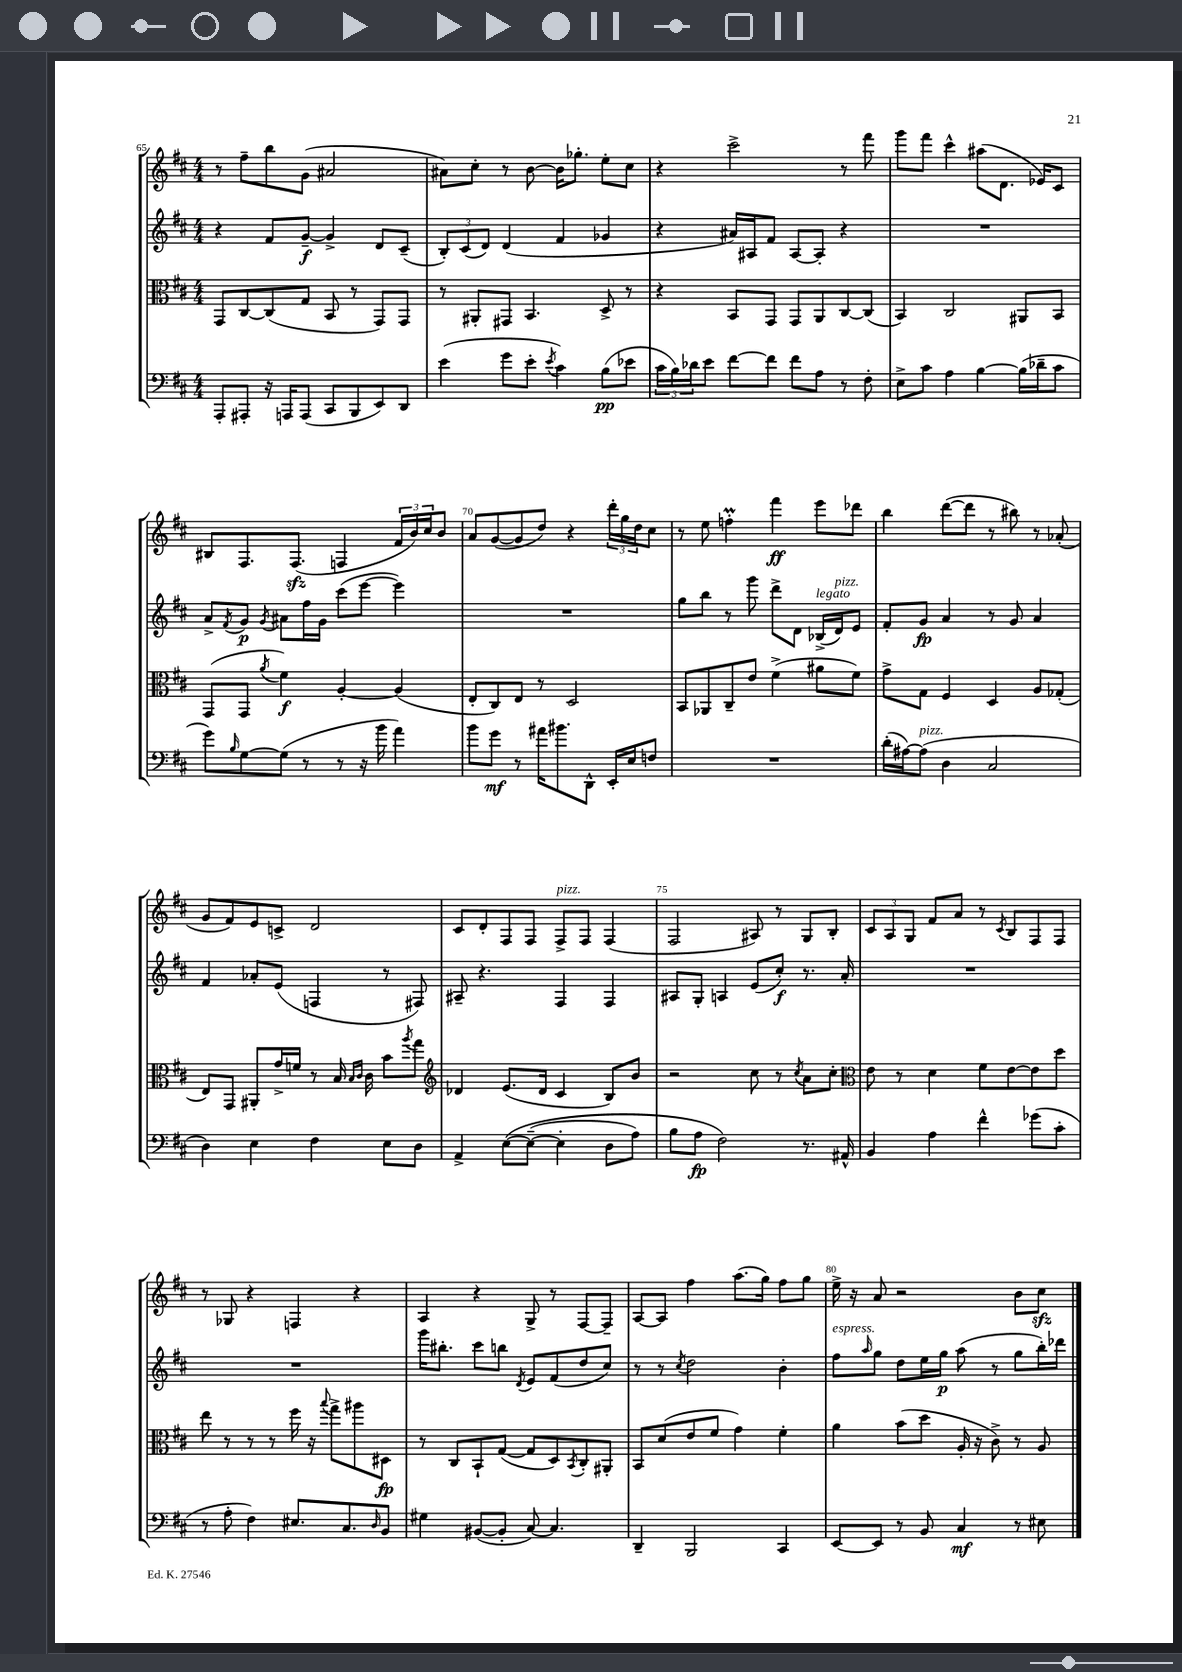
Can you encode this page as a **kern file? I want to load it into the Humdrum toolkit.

**kern	**dynam	**kern	**dynam	**kern	**dynam	**kern	**dynam
*part4	*part4	*part3	*part3	*part2	*part2	*part1	*part1
*staff4	*staff4	*staff3	*staff3	*staff2	*staff2	*staff1	*staff1
*clefF4	*	*clefC3	*	*clefG2	*	*clefG2	*
*k[f#c#]	*	*k[f#c#]	*	*k[f#c#]	*	*k[f#c#]	*
*M4/4	*	*M4/4	*	*M4/4	*	*M4/4	*
=65	=65	=65	=65	=65	=65	=65	=65
8AAA'/L	.	8GG/L	.	4r	.	8r	.
8AAA#X'/J	.	[8C#/	.	.	.	8ff#~\L	.
16r	.	(8C#/]	.	8f#/L	.	8bb\	.
16AAAn/KL	.	.	.	.	.	.	.
(8AAA/J	.	8G/J	.	[8g~/J	f	(8g\J	.
8CC#/L	.	8BB/	.	4g^/]	.	2a#X/	.
8BBB/	.	8r	.	.	.	.	.
8EE/)	.	8GG/L)	.	8d/L	.	.	.
8DD/J	.	8GG/J	.	(8c#~/J	.	.	.
=66	=66	=66	=66	=66	=66	=66	=66
(4e\	.	8r	.	12B'/L)	.	8a#X\L)	.
.	.	.	.	(12c#/	.	.	.
.	.	8AA#X'/L	.	.	.	8cc#'\J	.
.	.	.	.	12d/J)	.	.	.
8g\L	.	8GG#X/J	.	(4d/	.	8r	.
8e'\J	.	4.BB/	.	.	.	[8b\	.
8qe/	.	.	.	.	.	.	.
4c#\)	.	.	.	4f#/	.	16b\KL]	.
.	.	.	.	.	.	8.gg-X'\J	.
(8B\L	pp	8D^/	.	4g-X/	.	8ee'\L	.
8e-X\J	.	8r	.	.	.	8cc#\J	.
=67	=67	=67	=67	=67	=67	=67	=67
24c#\LL	.	4r	.	4r	.	4r	.
24B\)	.	.	.	.	.	.	.
24d-X\J	.	.	.	.	.	.	.
8e\J	.	.	.	.	.	.	.
[8f#\L	.	8BB/L	.	16a#X/LL)	.	2ccc#^\	.
.	.	.	.	16A#X/J	.	.	.
8f#\J]	.	8GG/J	.	8f#/J	.	.	.
8f#\L	.	8GG/L	.	[8A#/L	.	.	.
8A\J	.	8AA/	.	8A#'/J]	.	.	.
8r	.	[8C#/	.	4r	.	8r	.
8F#'\	.	(8C#/J]	.	.	.	8fff#\	.
=68	=68	=68	=68	=68	=68	=68	=68
8E^\L	.	4BB/)	.	1r	.	8ggg\L	.
8c#\J	.	.	.	.	.	8fff#\J	.
4A\	.	2C#/	.	.	.	4ccc#^^\	.
[4B\	.	.	.	.	.	(8aa#X\L	.
.	.	.	.	.	.	8.d\J	.
(16B\LL]	.	8AA#X/L	.	.	.	.	.
16d-X~\J	.	.	.	.	.	16e-X/KL)	.
8c#\J	.	8BB/J	.	.	.	8c#/J	.
!!LO:LB:g=z
=69	=69	=69	=69	=69	=69	=69	=69
8g\L)	.	(8GG/L	.	8a^/L	.	8B#X/L	.
16qqB/	.	.	.	8qf#/	.	.	.
[8G\	.	8GG/J	.	8g/J	p	8.F#/	.
.	.	8qa/	.	8qg/	.	.	.
(8G\J]	.	4f#\)	f	8a#X\L	.	.	.
.	.	.	.	.	.	(8.F#zz/J	.
8r	.	.	.	16ff#\L	.	.	.
.	.	.	.	16g\JJ	.	.	.
8r	.	[4A'/	.	(8ccc#\L	.	4Fn/	.
16r	.	.	.	[8eee\J	.	.	.
16b\	.	.	.	.	.	.	.
4a\)	.	(4A/]	.	4eee\])	.	24f#/LL	.
.	.	.	.	.	.	24b/)	.
.	.	.	.	.	.	24cc#/J	.
.	.	.	.	.	.	8b/J	.
=70	=70	=70	=70	=70	=70	=70	=70
8b\L	.	8E'/L	.	1r	.	8a/L	.
8g\J	mf	8C#/)	.	.	.	([8g/	.
8r	.	8E/J	.	.	.	8g/]	.
16a#X\KL	.	8r	.	.	.	8dd/J)	.
8.b#X\	.	.	.	.	.	.	.
.	.	2D/	.	.	.	4r	.
8DD^^\J	.	.	.	.	.	.	.
16EE'/LL	.	.	.	.	.	24ddd'\LL	.
.	.	.	.	.	.	24gg\	.
16E/J	.	.	.	.	.	.	.
.	.	.	.	.	.	24dd\J	.
8Fn/J	.	.	.	.	.	8cc#\J	.
=71	=71	=71	=71	=71	=71	=71	=71
1r	.	8BB/L	.	8gg\L	.	8r	.
.	.	8AA-X/	.	8bb\J	.	8ee\	.
.	.	8C#~/	.	8r	.	4ffnM'\	.
.	.	8e/J	.	8ggg\	.	.	.
.	.	(4f#^\	.	8ddd^\L	.	4fff#\	ff
.	.	.	.	8d\J	.	.	.
!	!	!	!	!LO:TX:a:i:t=legato	!	!	!
.	.	8a#X\L	.	(16B-X^/LL	.	8eee\L	.
!	!	!	!	!LO:TX:a:i:t=pizz.	!	!	!
.	.	.	.	16d/J)	.	.	.
.	.	8f#\J)	.	8e/J	.	8ddd-X\J	.
=72	=72	=72	=72	=72	=72	=72	=72
(16d'\LL	.	8g^\L	.	8f#'/L	.	4bb\	.
[16A#X\J)	.	.	.	.	.	.	.
!LO:TX:a:i:t=pizz.	!	!	!	!	!	!	!
(8A#\J]	.	8G\J	.	8g/J	fp	.	.
4D\	.	4F#/	.	4a/	.	([8ddd\L	.
.	.	.	.	.	.	8ddd\J]	.
2C#/	.	4D/	.	8r	.	8r	.
.	.	.	.	8g/	.	8bb#X\)	.
.	.	8A/L	.	4a/	.	8r	.
.	.	(8G-X'/J	.	.	.	(8a-X'/	.
!!LO:LB:g=z
=73	=73	=73	=73	=73	=73	=73	=73
4D\)	.	8E/L)	.	4f#/	.	8g/L	.
.	.	8GG/J	.	.	.	8f#/)	.
4E\	.	8AA#X'/L	.	8a-X'/L	.	8e/	.
.	.	16g^/L	.	(8e/J	.	8cn^/J	.
.	.	16fn/JJ	.	.	.	.	.
4F#\	.	8r	.	4Fn/	.	2d/	.
.	.	16B/	.	.	.	.	.
.	.	16qqB/LL	.	.	.	.	.
.	.	16qqc#/JJ	.	.	.	.	.
.	.	16c#\	.	.	.	.	.
8E\L	.	8b\L	.	8r	.	.	.
.	.	8qaa/	.	.	.	.	.
8D\J	.	8gg\J	.	8F#X/)	.	.	.
=74	=74	=74	=74	=74	=74	=74	=74
*	*	*clefG2	*	*	*	*	*
4AA^/	.	4d-X/	.	8A#X~/	.	8c#/L	.
.	.	.	.	4.r	.	8d'/	.
([8E\L	.	(8.e/L	.	.	.	8F#/	.
(8E~\J_	.	.	.	.	.	8F#/J	.
.	.	16d-/Jk	.	.	.	.	.
!	!	!	!	!	!	!LO:TX:a:i:t=pizz.	!
4E'\]	.	4c#/	.	4F#/	.	8F#^/L	.
.	.	.	.	.	.	8F#/J	.
8D\L	.	8B/L)	.	4F#/	.	(4F#/	.
8A\J)	.	8b/J	.	.	.	.	.
=75	=75	=75	=75	=75	=75	=75	=75
8B\L	.	2r	.	8A#X/L	.	2F#/	.
8A\J	fp	.	.	8G'/J	.	.	.
2F#\)	.	.	.	4An/	.	.	.
.	.	8cc#\	.	(8e/L	.	8A#X/)	.
.	.	8r	.	8cc#'/J)	f	8r	.
.	.	8qcc#/	.	.	.	.	.
8.r	.	8a\L	.	8.r	.	8G/L	.
.	.	8cc#'\J	.	.	.	8B'/J	.
16AA#X^^/	.	.	.	16a'/	.	.	.
=76	=76	=76	=76	=76	=76	=76	=76
*	*	*clefC3	*	*	*	*	*
4BB/	.	8e\	.	1r	.	12c#/L	.
.	.	.	.	.	.	12A/	.
.	.	8r	.	.	.	.	.
.	.	.	.	.	.	12G/J	.
4A\	.	4d\	.	.	.	8f#/L	.
.	.	.	.	.	.	8a/J	.
4f#^^\	.	8f#\L	.	.	.	8r	.
.	.	.	.	.	.	8qc#/	.
.	.	[8e\	.	.	.	8B/L	.
(8g-X\L	.	8e\]	.	.	.	8F#/	.
8c#'\J	.	8dd\J	.	.	.	8F#/J	.
!!LO:LB:g=z
=77	=77	=77	=77	=77	=77	=77	=77
8r	.	8ee\	.	1r	.	8r	.
8A'\	.	8r	.	.	.	8G-X/	.
4F#\)	.	8r	.	.	.	4r	.
.	.	8r	.	.	.	.	.
8.E#X/L	.	16ff#\	.	.	.	4Fn/	.
.	.	16r	.	.	.	.	.
.	.	8qqbb/	.	.	.	.	.
.	.	8gg^\L	.	.	.	.	.
8.C#/	.	.	.	.	.	.	.
.	.	8aa#X\	.	.	.	4r	.
16qqD/	.	.	.	.	.	.	.
8BB/J	.	8D#X\J	fp	.	.	.	.
=78	=78	=78	=78	=78	=78	=78	=78
4G#X\	.	8r	.	16ggg\KL	.	4A/	.
.	.	.	.	8.bb#X'\J	.	.	.
.	.	8C#/L	.	.	.	.	.
([8BB#X/L	.	8BB`/	.	8ccc#\L	.	4r	.
8BB#'/J]	.	([8G/J	.	8bbn\J	.	.	.
.	.	.	.	8qd/	.	.	.
[8C#/)	.	8G/L]	.	8e/L	.	8G^/	.
4.C#/]	.	8D/)	.	(8f#/	.	8r	.
.	.	8qBB/	.	.	.	.	.
.	.	8C#'/	.	8dd/	.	[8F#/L	.
.	.	8AA#X'/J	.	8cc#/J)	.	8F#~/J]	.
=79	=79	=79	=79	=79	=79	=79	=79
4DD~/	.	8BB/L	.	8r	.	[8A/L	.
.	.	(8d/	.	8r	.	8A/J]	.
.	.	.	.	8qcc#/	.	.	.
2BBB/	.	8e/	.	2dd\	.	4ff#\	.
.	.	8f#/J	.	.	.	.	.
.	.	4g\)	.	.	.	(8.aa\L	.
.	.	.	.	.	.	16gg\Jk)	.
4CC#/	.	4f#'\	.	4b'\	.	8ff#\L	.
.	.	.	.	.	.	8gg\J	.
=80	=80	=80	=80	=80	=80	=80	=80
!	!	!	!	!LO:TX:a:i:t=espress.	!	!	!
[8EE/L	.	4a\	.	8ff#\L	.	16ee^\	.
.	.	.	.	.	.	16r	.
.	.	.	.	16qqaa/	.	.	.
8EE/J]	.	.	.	8gg\J	.	8a/	.
8r	.	(8b\L	.	8dd\L	.	2r	.
8BB/	.	8dd\J	.	16ee\L	.	.	.
.	.	.	.	16gg\JJ	p	.	.
4C#/	mf	16A'/	.	(8aa\	.	.	.
.	.	16r	.	.	.	.	.
.	.	8c#^\)	.	8r	.	.	.
8r	.	8r	.	8gg\L	.	8b\L	.
8E#X\	.	8A/	.	16bb'\L)	.	8cc#zz\J	.
.	.	.	.	16ddd-X\JJ	.	.	.
==	==	==	==	==	==	==	==
*-	*-	*-	*-	*-	*-	*-	*-
